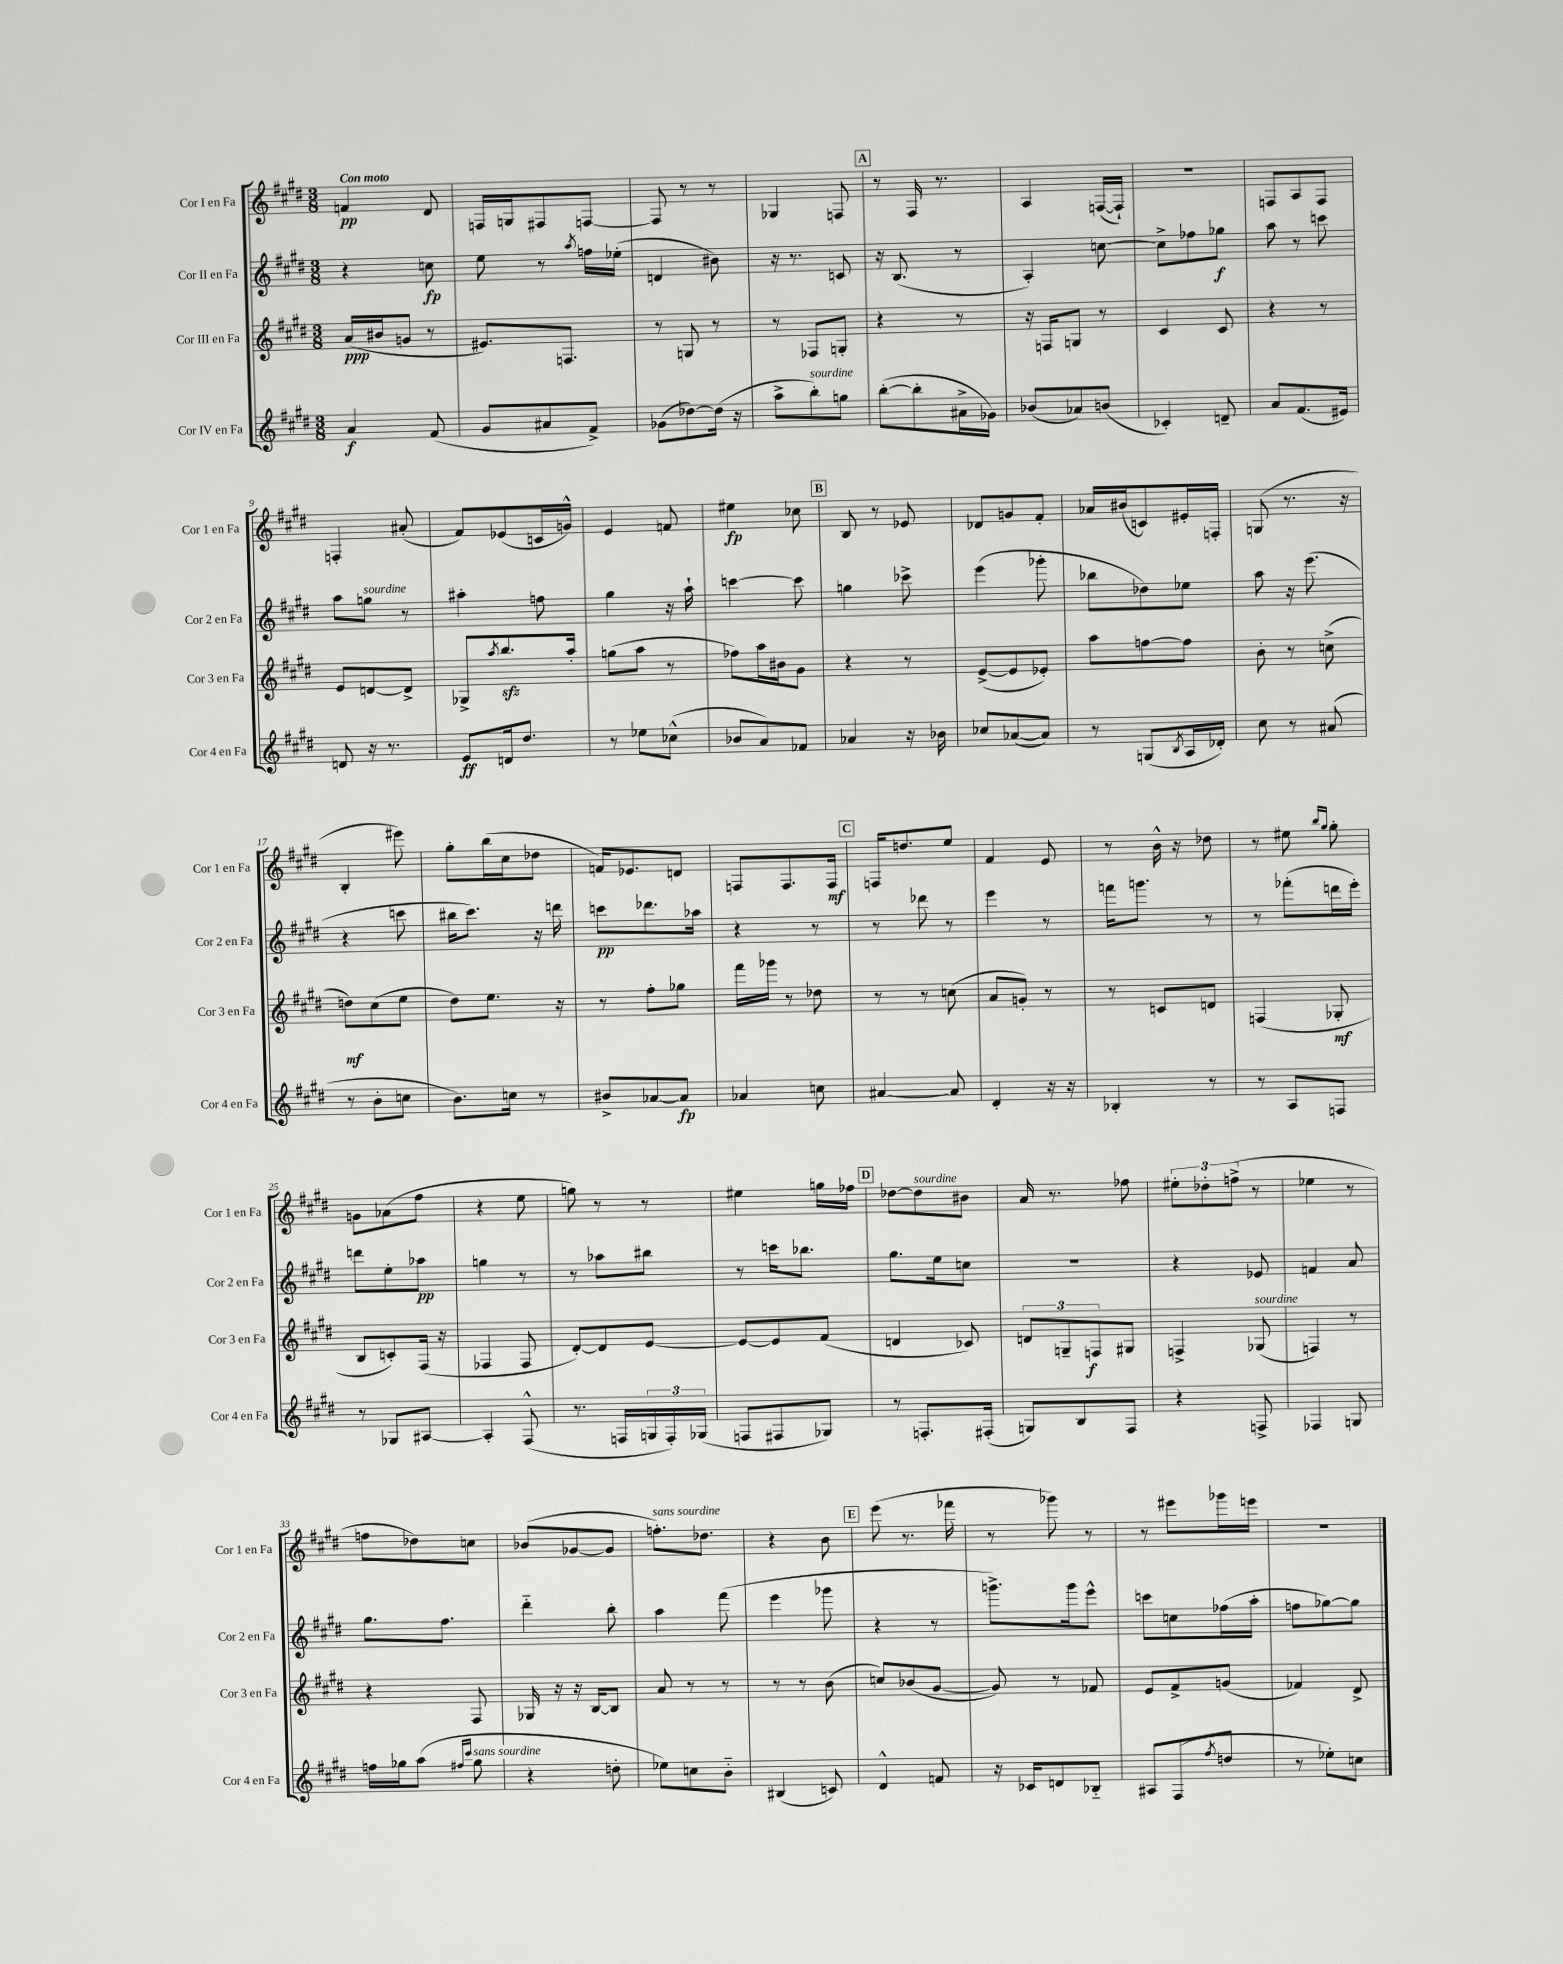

**kern	**dynam	**kern	**dynam	**kern	**dynam	**kern	**dynam
*part4	*part4	*part3	*part3	*part2	*part2	*part1	*part1
*staff4	*staff4	*staff3	*staff3	*staff2	*staff2	*staff1	*staff1
*I"Cor IV en Fa	*	*I"Cor III en Fa	*	*I"Cor II en Fa	*	*I"Cor I en Fa	*
*I'Cor 4 en Fa	*	*I'Cor 3 en Fa	*	*I'Cor 2 en Fa	*	*I'Cor 1 en Fa	*
*clefG2	*	*clefG2	*	*clefG2	*	*clefG2	*
*k[f#c#g#d#]	*	*k[f#c#g#d#]	*	*k[f#c#g#d#]	*	*k[f#c#g#d#]	*
*M3/8	*	*M3/8	*	*M3/8	*	*M3/8	*
=1	=1	=1	=1	=1	=1	=1	=1
!	!	!	!	!	!	!LO:TX:a:B:t=Con moto	!
4a/	f	(16a/LL	ppp	4r	.	4fn/	pp
.	.	16b#X/J	.	.	.	.	.
.	.	8gn/J	.	.	.	.	.
(8f#/	.	8r	.	8ccn\	fp	8d#/	.
=2	=2	=2	=2	=2	=2	=2	=2
8g#/L	.	8.e#X/L)	.	8ee\	.	16Fn/LL	.
.	.	.	.	.	.	16Gn/J	.
8a#X/	.	.	.	8r	.	8F#X/	.
.	.	8.Fn/J	.	.	.	.	.
.	.	.	.	8qaa/	.	.	.
8f#^/J)	.	.	.	16ffn\LL	.	[8Fn/J	.
.	.	.	.	(16ee-X'\JJ	.	.	.
=3	=3	=3	=3	=3	=3	=3	=3
(8g-X\L	.	8r	.	4dn/	.	8F/]	.
[8dd-X\)	.	8Gn/	.	.	.	8r	.
(16dd-\Jk]	.	8r	.	8b#X\)	.	8r	.
16r	.	.	.	.	.	.	.
=4	=4	=4	=4	=4	=4	=4	=4
8aa^\L	.	8r	.	16r	.	4G-X/	.
.	.	.	.	8.r	.	.	.
!LO:TX:a:i:t=sourdine	!	!	!	!	!	!	!
8bb'\)	.	8F-X/L	.	.	.	.	.
8ggn\J	.	8Gn'/J	.	8cn/	.	8Fn/	.
!!LO:REH:place=s1:t=A
=5	=5	=5	=5	=5	=5	=5	=5
([8bb'\L	.	4r	.	16r	.	8r	.
.	.	.	.	(8.B/	.	.	.
8bb'\]	.	.	.	.	.	16F#/	.
.	.	.	.	.	.	8.r	.
16a#X^\L	.	8r	.	8r	.	.	.
16g-X\JJ)	.	.	.	.	.	.	.
=6	=6	=6	=6	=6	=6	=6	=6
(8b-X/L	.	16r	.	4A'/)	.	4A/	.
.	.	16Fn/KL	.	.	.	.	.
8a-X/)	.	8Gn/J	.	.	.	.	.
(8bn/J	.	8r	.	[8ccn\	.	([16Fn/LL	.
.	.	.	.	.	.	16F`/JJ])	.
=7	=7	=7	=7	=7	=7	=7	=7
4c-X'/)	.	4c#/	.	8cc^\L]	.	4.r	.
.	.	.	.	8ff-X\	.	.	.
8dn~/	.	8c#/	.	8gg-X\J	f	.	.
=8	=8	=8	=8	=8	=8	=8	=8
8a/L	.	4r	.	8aa\	.	8Fn/L	.
(8.f#/	.	.	.	8r	.	8A/	.
.	.	8r	.	8cccn\	.	8F/J	.
16e#X/Jk)	.	.	.	.	.	.	.
!!LO:LB:g=z
=9	=9	=9	=9	=9	=9	=9	=9
8dn/	.	8e/L	.	8aa\L	.	4Fn'/	.
!	!	!	!	!LO:TX:a:i:t=sourdine	!	!	!
16r	.	[8dn/	.	8ggn\J	.	.	.
8.r	.	.	.	.	.	.	.
.	.	8d^/J]	.	8r	.	(8a#X'/	.
=10	=10	=10	=10	=10	=10	=10	=10
8e/L	ff	8G-X^/L	.	4aa#X'\	.	8f#/L)	.
.	.	8qaa/	.	.	.	.	.
16dn/k	.	8.bbzz/	.	.	.	(8e-X/	.
8.dd#/J	.	.	.	.	.	.	.
.	.	.	.	8ffn\	.	16cn/L	.
.	.	16aa'/Jk	.	.	.	16gn^^/JJ)	.
=11	=11	=11	=11	=11	=11	=11	=11
8r	.	(8ggn\L	.	4gg#\	.	4e/	.
8ee-X\L	.	8aa\J	.	.	.	.	.
(8cc-X^^\J	.	8r	.	16r	.	8fn/	.
.	.	.	.	16aa`\	.	.	.
=12	=12	=12	=12	=12	=12	=12	=12
8b-X/L	.	8ff-X\L)	.	[4cccn\	.	4ee#X\	fp
8a/)	.	16aa\L	.	.	.	.	.
.	.	16b#X\J	.	.	.	.	.
8f-X/J	.	8g#\J	.	8ccc\]	.	8cc-X\	.
!!LO:REH:place=s1:t=B
=13	=13	=13	=13	=13	=13	=13	=13
4a-X/	.	4r	.	4ggn\	.	8B/	.
.	.	.	.	.	.	8r	.
16r	.	8r	.	8ccc-X^\	.	8e-X/	.
16b-X\	.	.	.	.	.	.	.
=14	=14	=14	=14	=14	=14	=14	=14
8cc-X/L	.	([8e^/L	.	(4eee\	.	8d-X/L	.
([8a-X/	.	8e/]	.	.	.	8gn/	.
8a-/J])	.	8e-X'/J)	.	8ggg-X'\	.	8f#'/J	.
=15	=15	=15	=15	=15	=15	=15	=15
8r	.	8aa\L	.	8bb-X\L	.	16a-X/LL	.
.	.	.	.	.	.	(16b#X/J	.
(8Gn/L	.	[8ffn\	.	8dd-X\)	.	8cn/)	.
8qB/	.	.	.	.	.	.	.
16A/L	.	8ff\J]	.	8ee-X\J	.	16e#X'/L	.
16d-X'/JJ)	.	.	.	.	.	16Fn'/JJ	.
=16	=16	=16	=16	=16	=16	=16	=16
8cc#\	.	8b'\	.	8aa\	.	(8Gn/	.
8r	.	8r	.	16r	.	8.r	.
.	.	.	.	(8.eee\	.	.	.
(8a#X/	.	(8ccn^\	.	.	.	.	.
.	.	.	.	.	.	16r	.
!!LO:LB:g=z
=17	=17	=17	=17	=17	=17	=17	=17
8r	.	8ddn\L)	mf	4r	.	4B'/	.
8b'\L	.	(8cc#\	.	.	.	.	.
8ccn\J	.	8ee\J	.	8cccn\	.	8eee#X\)	.
=18	=18	=18	=18	=18	=18	=18	=18
8.b\L)	.	8dd#\L)	.	16bb#X\KL	.	8gg#'\L	.
.	.	.	.	8.ccc#\J)	.	.	.
.	.	8.ee\J	.	.	.	(16bb\L	.
16ccn\Jk	.	.	.	.	.	16cc#\J	.
8r	.	.	.	16r	.	8dd-X\J	.
.	.	16r	.	16dddn\	.	.	.
=19	=19	=19	=19	=19	=19	=19	=19
8b#X^/L	.	8r	.	8cccn\L	pp	16fn/KL)	.
.	.	.	.	.	.	8.e-X/	.
[8a-X/	.	8ff#'\L	.	8.ddd-X\	.	.	.
8a-/J]	fp	8gg-X\J	.	.	.	8dn/J	.
.	.	.	.	16aa-X\Jk	.	.	.
=20	=20	=20	=20	=20	=20	=20	=20
4a-X/	.	16fff#\LL	.	4r	.	8Fn/L	.
.	.	16ggg-X\JJ	.	.	.	.	.
.	.	8r	.	.	.	8.F/	.
8ccn\	.	8dd-X\	.	8r	.	.	.
.	.	.	.	.	.	16F/Jk	mf
!!LO:REH:place=s1:t=C
=21	=21	=21	=21	=21	=21	=21	=21
[4a#X/	.	8r	.	8r	.	16Fn/KL	.
.	.	.	.	.	.	8.ddn/	.
.	.	8r	.	8ddd-X\	.	.	.
8a#/]	.	(8ccn\	.	8r	.	8ee/J	.
=22	=22	=22	=22	=22	=22	=22	=22
4d#'/	.	8a/L	.	4eee\	.	4f#/	.
.	.	8gn'/J)	.	.	.	.	.
16r	.	8r	.	8r	.	8e/	.
16r	.	.	.	.	.	.	.
=23	=23	=23	=23	=23	=23	=23	=23
4B-X'/	.	8r	.	16fffn\KL	.	8r	.
.	.	.	.	8.gggn\J	.	.	.
.	.	8cn/L	.	.	.	16b^^\	.
.	.	.	.	.	.	16r	.
8r	.	8dn/J	.	8r	.	8dd-X\	.
=24	=24	=24	=24	=24	=24	=24	=24
8r	.	(4Fn/	.	8r	.	8r	.
8A/L	.	.	.	(8fff-X'\L	.	8ee#X\	.
.	.	.	.	.	.	16qqbb/LL	.
.	.	.	.	.	.	16qqgg#/JJ	.
8Fn/J	.	8G-X'/	mf	16dddn\L	.	8gg#'\	.
.	.	.	.	16eee'\JJ)	.	.	.
!!LO:LB:g=z
=25	=25	=25	=25	=25	=25	=25	=25
8r	.	8B/L	.	8dddn\L	.	8gn\L	.
8G-X/L	.	8cn'/)	.	8ee'\	.	(8a-X\	.
[8A#X/J	.	(16F#/Jk	.	8aa-X\J	pp	8ff#\J	.
.	.	16r	.	.	.	.	.
=26	=26	=26	=26	=26	=26	=26	=26
4A#'/]	.	4F-X/	.	4ggn\	.	4r	.
(8F#^^/	.	8F-/	.	8r	.	8ee\	.
=27	=27	=27	=27	=27	=27	=27	=27
8.r	.	[8d#'/L)	.	8r	.	8ggn\)	.
.	.	8d#/]	.	8aa-X\L	.	8r	.
16Fn/LL	.	.	.	.	.	.	.
24Gn/	.	[8e/J	.	8bb#X\J	.	8r	.
24F'/)	.	.	.	.	.	.	.
(24G-X/JJ	.	.	.	.	.	.	.
=28	=28	=28	=28	=28	=28	=28	=28
8Fn/L	.	8e/L_	.	8r	.	4ee#X\	.
8F#X/	.	8e/]	.	16cccn\KL	.	.	.
.	.	.	.	8.bb-X\J	.	.	.
8G-X/J)	.	(8f#/J	.	.	.	16ggn\LL	.
.	.	.	.	.	.	16ff-X\JJ	.
!!LO:REH:place=s1:t=D
=29	=29	=29	=29	=29	=29	=29	=29
8r	.	4dn/	.	8.gg#\L	.	[8dd-X\L	.
!	!	!	!	!	!	!LO:TX:a:i:t=sourdine	!
8.Fn'/L	.	.	.	.	.	8dd-\]	.
.	.	.	.	16ee\k	.	.	.
.	.	8c-X/)	.	8ccn\J	.	8b#X\J	.
(16F#X'/Jk	.	.	.	.	.	.	.
=30	=30	=30	=30	=30	=30	=30	=30
8Gn/L)	.	12dn/L	.	4.r	.	16a/	.
.	.	.	.	.	.	8.r	.
.	.	12Gn~/	.	.	.	.	.
8B/	.	.	.	.	.	.	.
.	.	12Fn/	f	.	.	.	.
8F#/J	.	8G#X/J	.	.	.	8ff-X\	.
=31	=31	=31	=31	=31	=31	=31	=31
4r	.	4Fn^/	.	4r	.	12ee#X'\L	.
.	.	.	.	.	.	12dd-X'\	.
.	.	.	.	.	.	(12ffn^\J	.
!	!	!LO:TX:a:i:t=sourdine	!	!	!	!	!
8Fn^/	.	(8G-X/	.	8e-X/	.	8r	.
=32	=32	=32	=32	=32	=32	=32	=32
4F-X/	.	4Fn/)	.	4fn/	.	4ee-X\	.
8Gn/	.	8r	.	8a/	.	8r	.
!!LO:LB:g=z
=33	=33	=33	=33	=33	=33	=33	=33
16ffn\LL	.	4r	.	8.gg#\L	.	8ffn\L	.
16gg-X\J	.	.	.	.	.	.	.
(8aa\J	.	.	.	.	.	8dd-X\)	.
.	.	.	.	8.ff#\J	.	.	.
16qqff#X/LL	.	.	.	.	.	.	.
16qqccc#/JJ	.	.	.	.	.	.	.
!LO:TX:a:i:t=sans sourdine	!	!	!	!	!	!	!
8gg-\	.	8F#/	.	.	.	8ccn\J	.
=34	=34	=34	=34	=34	=34	=34	=34
4r	.	16G-X/	.	4ddd#\	.	(8b-X/L	.
.	.	16r	.	.	.	.	.
.	.	16r	.	.	.	[8g-X/	.
.	.	[16B/KL	.	.	.	.	.
8ddn'\	.	8B/J]	.	8bb'\	.	8g-/J]	.
=35	=35	=35	=35	=35	=35	=35	=35
!	!	!	!	!	!	!LO:TX:a:i:t=sans sourdine	!
8ee-X\L)	.	8a/	.	4aa\	.	8.ffn'\L)	.
8ccn\	.	8r	.	.	.	.	.
.	.	.	.	.	.	8.dd-X\J	.
8b\J	.	8r	.	(8fff#\	.	.	.
=36	=36	=36	=36	=36	=36	=36	=36
(4B#X/	.	8r	.	4eee\	.	4r	.
.	.	8r	.	.	.	.	.
8cn/)	.	(8b\	.	8ggg-X\	.	8b\	.
!!LO:REH:place=s1:t=E
=37	=37	=37	=37	=37	=37	=37	=37
4d#^^/	.	8ccn/L)	.	4r	.	(8eee\	.
.	.	(8b-X/	.	.	.	8.r	.
8fn/	.	[8g#/J	.	8r	.	.	.
.	.	.	.	.	.	16fff-X\	.
=38	=38	=38	=38	=38	=38	=38	=38
16r	.	8g#/])	.	8.gggn^\L)	.	8r	.
16c-X/KL	.	.	.	.	.	.	.
8dn/	.	8r	.	.	.	8ggg-X\)	.
.	.	.	.	16ggg\k	.	.	.
8B-X/J	.	8f-X/	.	8eee^^\J	.	8r	.
=39	=39	=39	=39	=39	=39	=39	=39
8A#X/L	.	8e/L	.	8cccn\L	.	8r	.
(8F#/	.	8f#^/	.	8ccn\	.	8eee#X\L	.
8qff#/	.	.	.	.	.	.	.
8ddn/J	.	(8gn/J	.	(16ff-X\L	.	16ggg-X\L	.
.	.	.	.	16aa'\JJ	.	16eeen\JJ	.
=40	=40	=40	=40	=40	=40	=40	=40
8r	.	4f-X/)	.	8ffn\L	.	4.r	.
8ee-X'\L)	.	.	.	[8gg-X\)	.	.	.
8ccn\J	.	8d#^/	.	8gg-\J]	.	.	.
==	==	==	==	==	==	==	==
*-	*-	*-	*-	*-	*-	*-	*-
